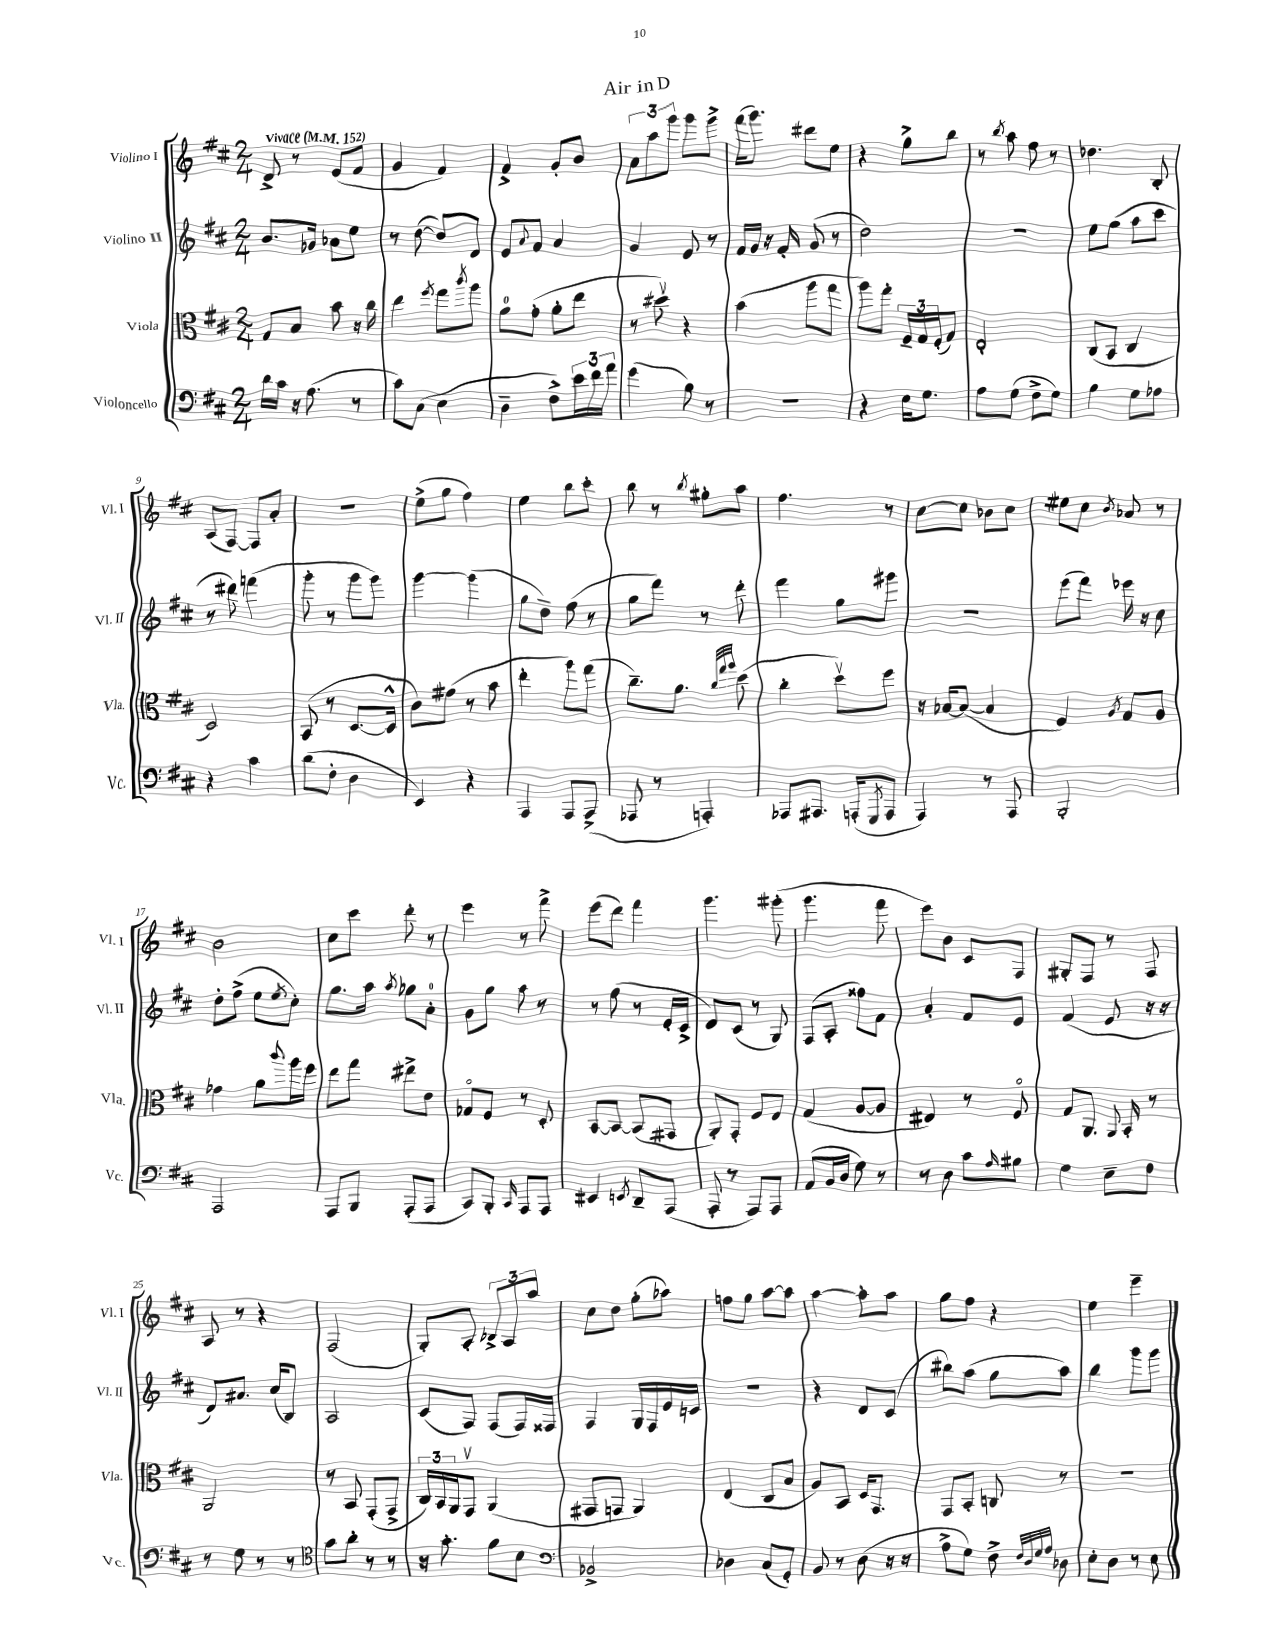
\header { title = "Air in D" }
<<
\new StaffGroup <<
\new Staff = "s0" \with { instrumentName = "Violino I" shortInstrumentName = "Vl. I" } {
    \clef treble \key d \major \numericTimeSignature \time 2/4 \tempo "Vivace" 4 = 152
    d'8-> r8 e'8( fis'8 |
    g'4 fis'4) |
    fis'4-> g'8-. b'8 |
    \tuplet 3/2 { a'8 a''8 g'''8 } g'''8 g'''8-> |
    fis'''16( g'''8.) dis'''8 e''8 |
    r4 g''8-> b''8 |
    r8 \acciaccatura { b''8 } a''8 fis''8 r8 |
    des''4. b8-. |
    a8( fis8~) fis8 a'8-. |
    R2 |
    e''8->( g''8 fis''4) |
    e''4 b''8 cis'''8-. |
    b''8 r8 \acciaccatura { b''8 } gis''8-. a''8 |
    fis''4. r8 |
    cis''8~ cis''8 bes'8 cis''8 |
    eis''8 cis''8 \acciaccatura { b'8 } aes'8 r8 |
    b'2 |
    cis''8 cis'''8 d'''8-. r8 |
    e'''4 r8 fis'''8-> |
    e'''8( d'''8) fis'''4 |
    g'''4. gis'''8-.( |
    g'''4. fis'''8 |
    e'''8) b'8 cis'8 fis8 |
    gis8-. fis8 r8 fis8 |
    a8 r8 r4 |
    fis2( |
    g8-.) a8-. \tuplet 3/2 { bes8-> a8 a''8 } |
    cis''8 d''8 g''8-.( aes''8) |
    f''8 g''8 a''8~ a''8 |
    a''4~ a''8-. a''8 |
    g''8 fis''8 r4 |
    e''4 e'''4-- \bar "|." |
}
\new Staff = "s1" \with { instrumentName = "Violino II" shortInstrumentName = "Vl. II" } {
    \clef treble \key d \major \numericTimeSignature \time 2/4
    b'8. ges'16 aes'8 e''8 |
    r8 d''8~( d''8) d'8 |
    e'8 \appoggiatura { a'8 } fis'8 a'4 |
    g'4 e'8 r8 |
    fis'16 g'16 r16 fis'16-. g'8( r8 |
    d''2) |
    R2 |
    e''8 g''8( a''8 cis'''8 |
    r8 dis'''8) f'''4( |
    g'''8-. r8 g'''8 g'''8) |
    g'''4~ g'''4( |
    g''8 d''8--) fis''8( r8 |
    g''8 fis'''8) r8 d'''8-. |
    fis'''4 g''8 gis'''8 |
    r2 |
    e'''8( fis'''8) ees'''16 r16 cis''8 |
    d''8-. fis''8->( e''8 \acciaccatura { e''8 } cis''8-.) |
    g''8. a''16 \acciaccatura { a''8 } ges''8 a'8-0-. |
    g'8 g''8 a''8 r8 |
    r8 fis''8( r8 e'16-. cis'16-> |
    d'8) cis'8( r8 g8) |
    fis8( a8-. fisis''8) fis'8 |
    a'4-. fis'8 e'8 |
    fis'4( e'8 r16 r16 |
    d'8) ais'8. cis''16( b8) |
    a2 |
    cis'8( fis8) fis8( fis16) fisis16 |
    fis4 g16 fis16 e'16 c'16 |
    R2 |
    r4 d'8 cis'8( |
    bis''8) a''8( g''8 a''8) |
    b''4 g'''8 g'''8 \bar "|." |
}
\new Staff = "s2" \with { instrumentName = "Viola" shortInstrumentName = "Vla." } {
    \clef alto \key d \major \numericTimeSignature \time 2/4
    g8 b8 b'8 r16 cis''16 |
    e''4 \acciaccatura { fis''8 } g''8 \acciaccatura { cis'''8 } a''8 |
    a'8-0 g'8-.( a'8-. e''8 |
    r8 dis''8\upbow) r4 |
    b'4( a''8 g''8 |
    a''8) g''8-. \tuplet 3/2 { fis16-- g16 fis16-.( } g8) |
    e2-. |
    cis8( b,8 cis4 |
    d2) |
    b,8( r8 d8.~ d16-^ |
    cis'8) gis'8( r8 b'8 |
    e''4-. a''8) g''8( |
    cis''8.--) a'8. \grace { cis''32 g''32 a''32 } d''8( |
    cis''4-. d''8\upbow) fis''8 |
    r16 bes16~ bes8~( bes4 |
    fis4) \acciaccatura { a8 } g8 a8 |
    ges'4 a'8 \appoggiatura { cis'''8 } a''16 fis''16 |
    e''8 g''8 eis''8-> e'8 |
    ges8\flageolet fis8 r8 d8-. |
    b,8~ b,8~ b,8( gis,8 |
    a,8-.) g,8-. fis8 e8 |
    g4( a8~ a8 |
    eis4) r8 fis8\flageolet |
    g8 a,8. \appoggiatura { a,8 } b,16-. r8 |
    a,2 |
    r8 b,8 g,8-.( g,8-> |
    \tuplet 3/2 { cis16) b,16 a,16 } g,8\upbow a,4( |
    gis,8 g,8 a,4) |
    e4( cis8 b8 |
    a8) b,8 d16 g,8. |
    g,8 b,8-. c8 r8 |
    R2 \bar "|." |
}
\new Staff = "s3" \with { instrumentName = "Violoncello" shortInstrumentName = "Vc." } {
    \clef bass \key d \major \numericTimeSignature \time 2/4
    d'16 cis'16 r16 a8.( r8 |
    cis'8) cis8( e4 |
    d4-- fis8->) \tuplet 3/2 { e'16 fis'16 a'16 } |
    g'4( b8) r8 |
    R2 |
    r4 e16 g8. |
    a8 g8( fis8-> g8) |
    b4 g8 aes8 |
    r4 cis'4 |
    d'8( fis8-. d4 |
    e,4) r4 |
    a,,4 a,,8 a,,8->( |
    aes,,8 r8 a,,4-.) |
    aes,,8 ais,,8. a,,16-.( \acciaccatura { g,,8 } a,,8 |
    a,,4) r8 a,,8 |
    b,,2-. |
    a,,2 |
    a,,8 b,,8 a,,8-.( a,,8 |
    cis,8) b,,8-. \grace { cis,16 } a,,8 a,,8 |
    eis,4 \acciaccatura { e,8 } d,8-- a,,8( |
    a,,8-. r8 a,,8) a,,8 |
    a,8( b,16 d16 g8) r8 |
    r8 d8 cis'8 \grace { a16 } bis8 |
    g4 e8-- fis8 |
    r8 g8 r8 r8 |
    \clef tenor g'8 a'8-. r8 r8 |
    r16 g'8.-. fis'8 b8 |
    \clef bass bes,2-> |
    des4 cis8( g,8-.) |
    b,8 r8 d8( r16 r16 |
    a8-> g8) fis8-> \grace { fis32 d32 g32 a32 } des8 |
    e8-. d8 r8 e8 \bar "|." |
}
>>
>>
